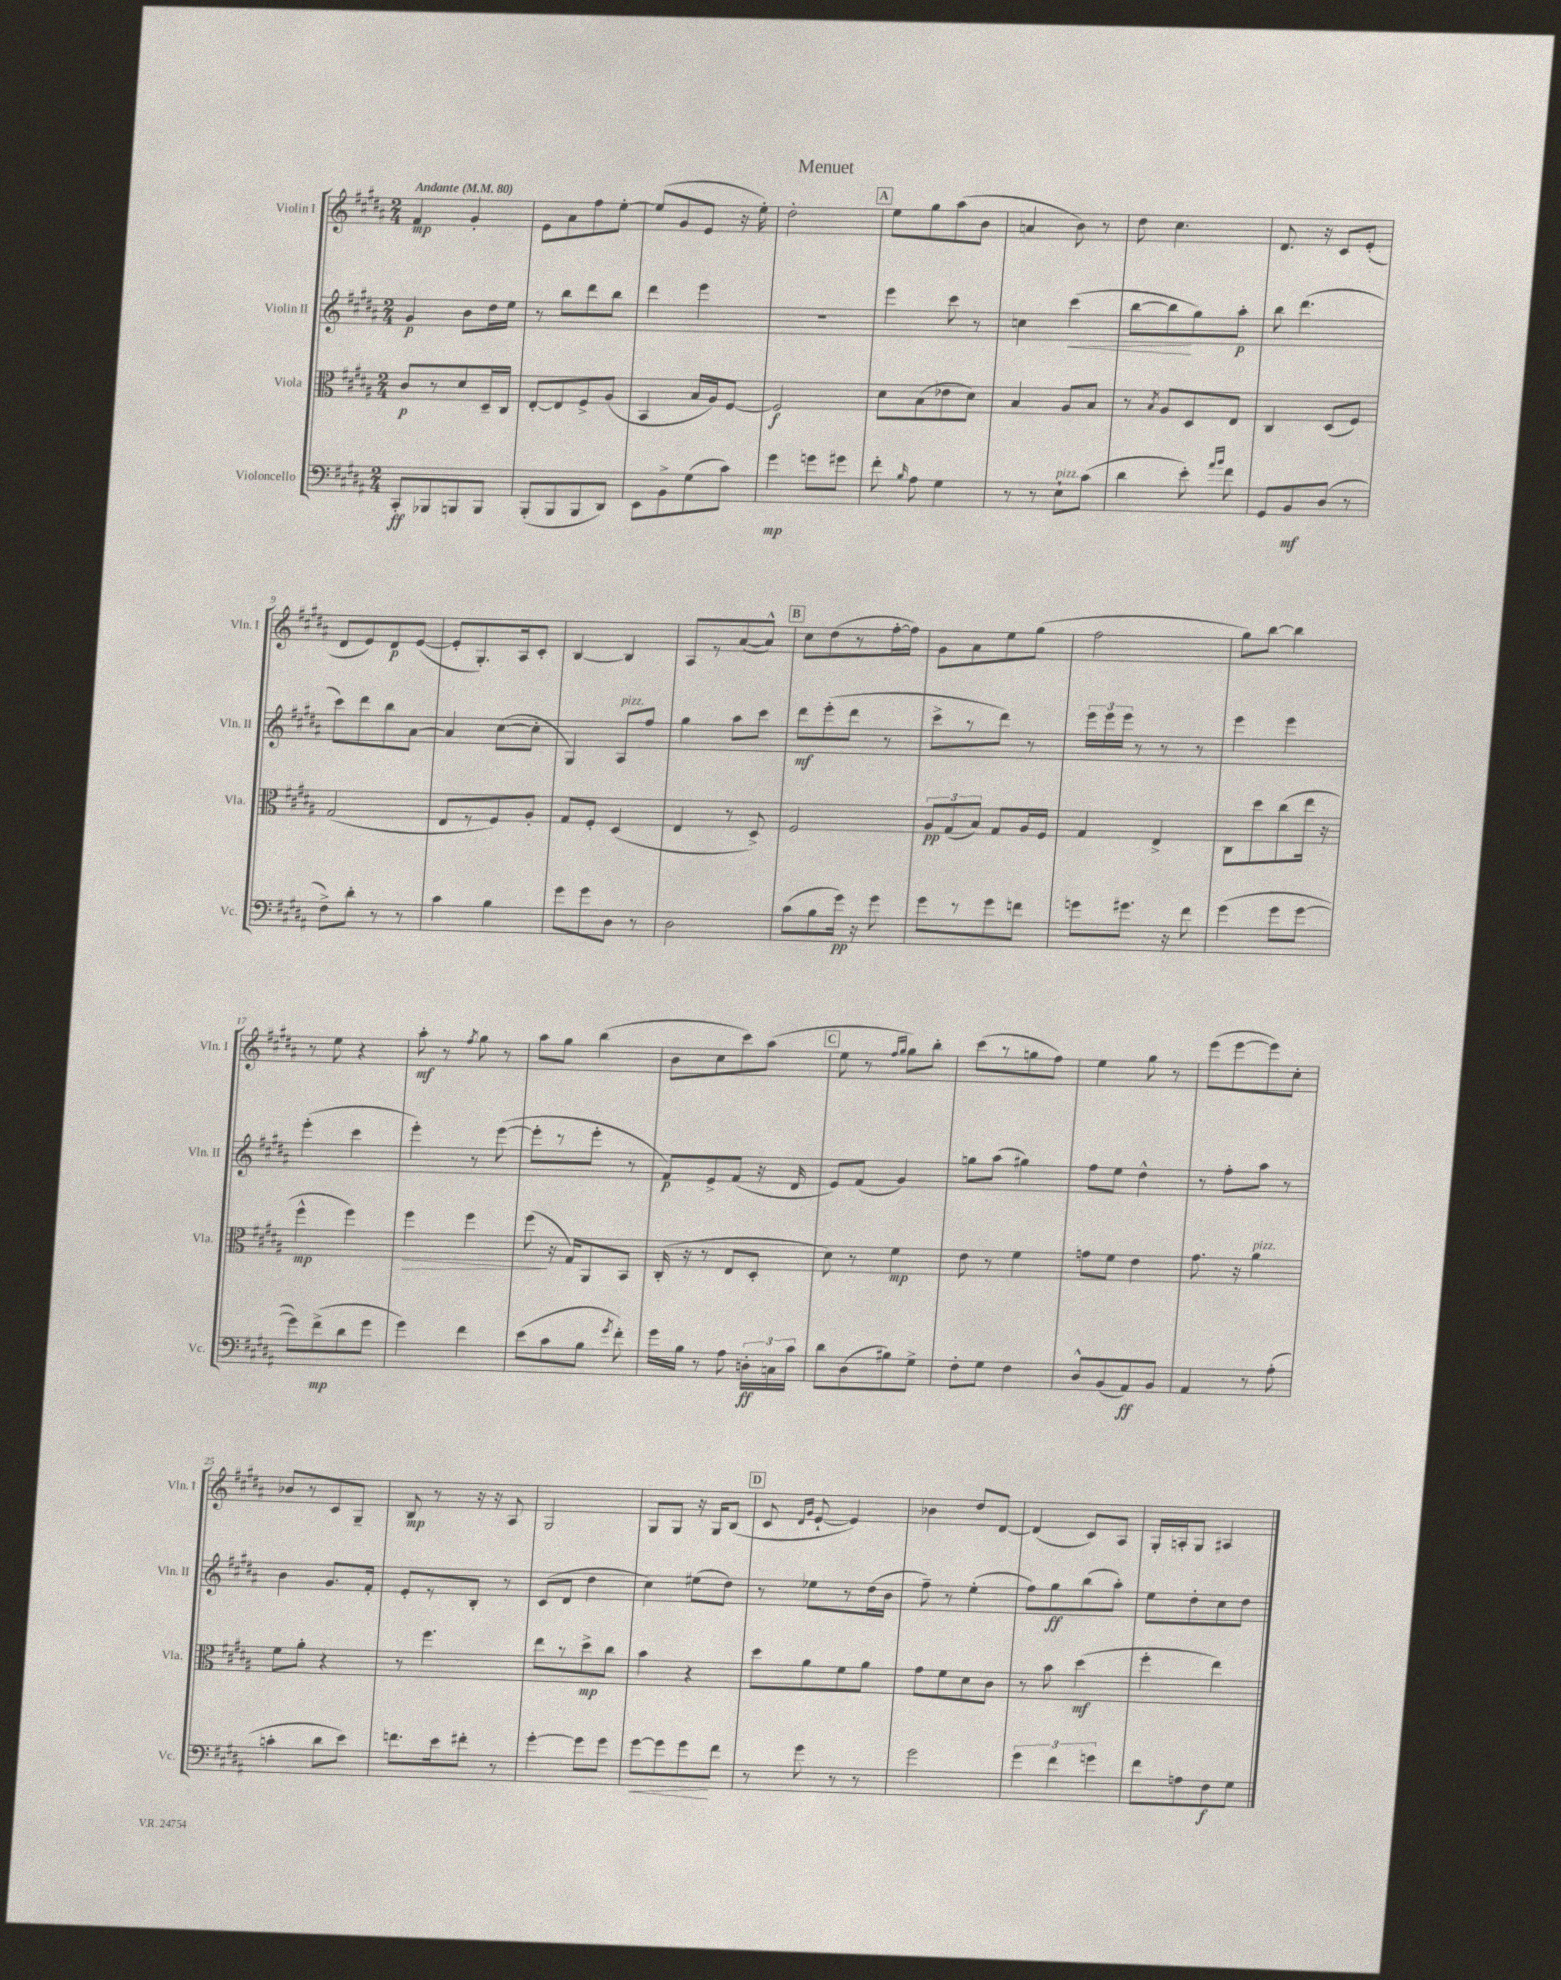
\header { title = "Menuet" }
<<
\new StaffGroup <<
\new Staff = "s0" \with { instrumentName = "Violin I" shortInstrumentName = "Vln. I" } {
    \clef treble \key b \major \numericTimeSignature \time 2/4 \tempo "Andante" 4 = 80
    \autoBeamOff fis'4\mp gis'4-. |
    e'8[ ais'8 fis''8 e''8]~-. |
    e''8[( gis'8 e'8] r16 e''16-.) |
    dis''2-. |
    \mark \markup { \box "A" } e''8[ gis''8 ais''8( b'8] |
    a'4 b'8) r8 |
    dis''8 cis''4. |
    dis'8. r16 cis'8[ e'8]-.( |
    dis'8[ e'8) dis'8\p e'8]~( |
    e'8[-. gis8.-.) ais16 cis'8]-. |
    b4~ b4 |
    ais8[ r8 ais'8~( ais'8]-^) |
    \mark \markup { \box "B" } cis''8[ dis''8( r8 fis''16~-. fis''16]) |
    gis'8[ ais'8 e''8 gis''8]( |
    fis''2 |
    gis''8[) b''8]~ b''4 |
    r8 e''8 r4 |
    ais''8-.\mf r8 \acciaccatura { fis''8 } gis''8 r8 |
    ais''8[ gis''8] b''4( |
    b'8[ cis''8 cis'''8) ais''8]( |
    \mark \markup { \box "C" } e''8 r8 \grace { fis''16[ gis''16] } gis''8[) b''8]-. |
    cis'''8[( r8 g''8 fis''8]) |
    e''4 gis''8 r8 |
    e'''8[( e'''8~ e'''8) cis''8]-. |
    bes'8[ r8 cis'8 gis8]-- |
    b8\mp r8 r16 r16 ais8 |
    gis2 |
    gis8[ gis8] r16 gis16[ b8]( |
    \mark \markup { \box "D" } cis'8 \grace { dis'16[ gis'16] } e'8~-! e'4) |
    bes'4 dis''8[ dis'8]~ |
    dis'4( cis'8[) ais8] |
    gis16[-. a16-. gis8] ais4 \bar "|." |
}
\new Staff = "s1" \with { instrumentName = "Violin II" shortInstrumentName = "Vln. II" } {
    \clef treble \key b \major \numericTimeSignature \time 2/4
    \autoBeamOff gis'4\p b'8[ dis''16 e''16] |
    r8 b''8[ dis'''8 b''8] |
    dis'''4 e'''4 |
    r2 |
    \mark \markup { \box "A" } e'''4 cis'''8 r8 |
    c''4 cis'''4\<( |
    b''8[~ b''8\! gis''8) ais''8]-.\p |
    b''8 dis'''4.( |
    cis'''8[) dis'''8 b''8 ais'8]~ |
    ais'4 cis''8[~( cis''8]-. |
    gis4) ais8[^\markup { \italic "pizz." } fis''8] |
    gis''4 ais''8[ cis'''8] |
    \mark \markup { \box "B" } dis'''8[\mf e'''8-.( dis'''8] r8 |
    cis'''8[-> r8 dis'''8]) r8 |
    \tuplet 3/2 { e'''16[ e'''16 e'''16] } r8 r8 r8 |
    e'''4 e'''4 |
    e'''4-.( cis'''4 |
    e'''4-.) r8 e'''8~( |
    e'''8[-. r8 e'''8]-. r8 |
    fis'8[\p) e'8-> fis'8]( r16 dis'16 |
    \mark \markup { \box "C" } e'8[) fis'8]( gis'4) |
    g''8[ ais''8]( gis''4) |
    fis''8[ e''8] dis''4-^ |
    r8 fis''8[-. ais''8] r8 |
    b'4 gis'8.[ fis'16]-. |
    e'8[-. r8 b8]-. r8 |
    cis'8[( dis'8] dis''4 |
    cis''4) eis''8[( dis''8]) |
    \mark \markup { \box "D" } r8 ees''8[ r8 dis''16( b'16] |
    fis''8--) r8 e''4-.( |
    fis''8[) gis''8\ff b''8( ais''8]-.) |
    e''8[ dis''8-. cis''8 dis''8] \bar "|." |
}
\new Staff = "s2" \with { instrumentName = "Viola" shortInstrumentName = "Vla." } {
    \clef alto \key b \major \numericTimeSignature \time 2/4
    \autoBeamOff cis'8[\p r8 dis'8 dis16-- cis16] |
    e8[~-. e8 fis8-> ais8]( |
    b,4 b16[ ais16) fis8]~ |
    fis2\f |
    \mark \markup { \box "A" } dis'8[ b8( ees'8 dis'8]) |
    b4 ais8[ b8] |
    r8 \acciaccatura { b8 } ais8[ dis8 e8] |
    cis4 dis8[( fis8]) |
    gis2( |
    e8[ r8 fis8) ais8]-. |
    gis8[ fis8]-. dis4( |
    e4 r8 dis8->) |
    \mark \markup { \box "B" } fis2 |
    \tuplet 3/2 { ais8[\pp gis8( b8]) } gis8[ ais16 fis16] |
    gis4 e4-> |
    cis8[ dis''8 cis''8( e''16] r16 |
    fis''4-^\mp fis''4) |
    fis''4\> fis''4 |
    fis''8\!( r16 gis16[) ais,8 b,8] |
    cis16-.( r16 r8 e8[ dis8]-. |
    \mark \markup { \box "C" } dis'8) r8 fis'4\mp |
    e'8 r8 fis'4 |
    g'8[ fis'8] e'4 |
    gis'8. r16 ais'4^\markup { \italic "pizz." } |
    fis'8[ ais'8]-. r4 |
    r8 fis''4. |
    e''8[ r8 dis''8->\mp cis''8] |
    b'4 r4 |
    \mark \markup { \box "D" } dis''8[ ais'8 fis'8 ais'8] |
    gis'8[ fis'8 dis'8 cis'8] |
    r8 b'8 dis''4\mf( |
    fis''4-. e''4) \bar "|." |
}
\new Staff = "s3" \with { instrumentName = "Violoncello" shortInstrumentName = "Vc." } {
    \clef bass \key b \major \numericTimeSignature \time 2/4
    \autoBeamOff cis,8[-.\ff bes,,8 b,,8 b,,8] |
    b,,8[-.( b,,8 b,,8 dis,8]) |
    e,8[ b,8-> gis8( cis'8]) |
    gis'4\mp g'8[ gis'8] |
    \mark \markup { \box "A" } fis'8-. \grace { b16 } ais8 gis4 |
    r8 r8 e8[-!^\markup { \italic "pizz." } cis'8]( |
    dis'4 e'8-.) \grace { ais'16[ b'16] } fis'8 |
    gis,8[ b,8\mf dis8]( r8 |
    fis8[->) dis'8]-. r8 r8 |
    cis'4 b4 |
    gis'8[ gis'8 dis8] r8 |
    dis2 |
    \mark \markup { \box "B" } cis'8[( b8 gis'16]\pp) r16 gis'8 |
    gis'8[ r8 gis'8 f'8] |
    g'8[ gis'8.] r16 fis'8 |
    gis'4( gis'8[ gis'8]~ |
    gis'8[) fis'8->\mp( dis'8 gis'8] |
    gis'4) fis'4 |
    e'8[( cis'8 b8] \acciaccatura { gis'8 } fis'8-.) |
    gis'16[ b16] r8 ais8 \tuplet 3/2 { d16[-.\ff c16 cis'16] } |
    \mark \markup { \box "C" } dis'8[ dis8( bis8) gis8]-> |
    fis8[-. gis8] fis4 |
    dis8[-^ b,8( ais,8\ff) b,8] |
    ais,4 r8 ais8-.( |
    c'4-. dis'8[ e'8]) |
    f'8.[ e'16 fis'8]-. r8 |
    gis'4~-. gis'8[ gis'8] |
    gis'8[~\< gis'8 gis'8\! fis'8] |
    \mark \markup { \box "D" } r8 gis'8 r8 r8 |
    gis'2 |
    \tuplet 3/2 { gis'4 fis'4 g'4 } |
    fis'8[ a8 fis8\f gis8] \bar "|." |
}
>>
>>
